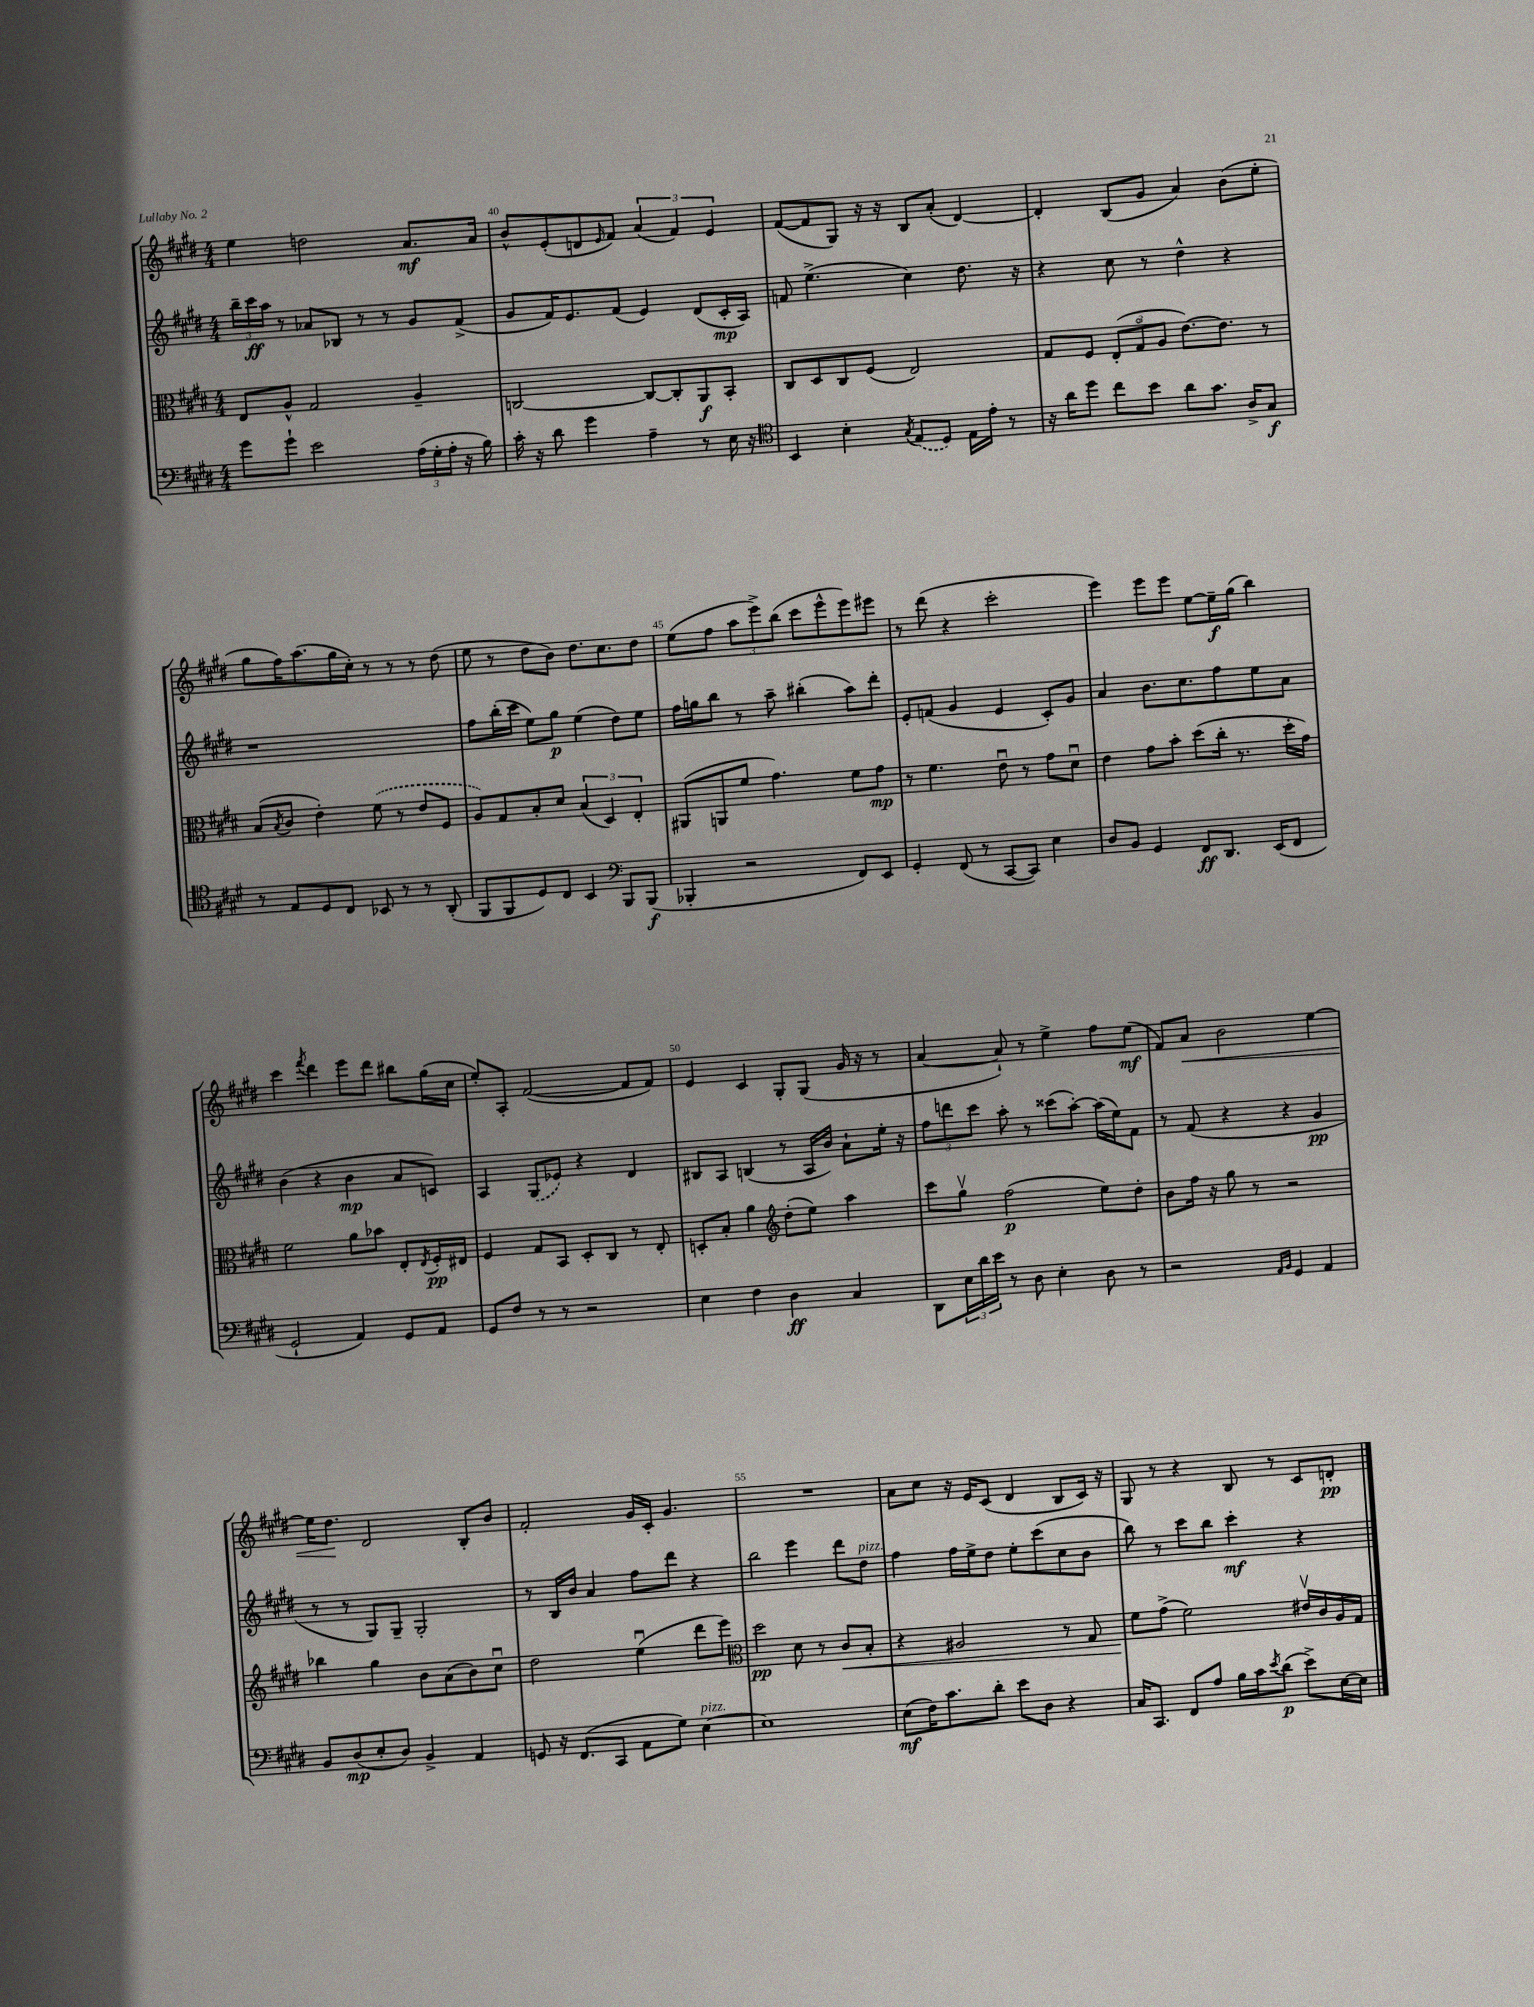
<<
\new StaffGroup <<
\new Staff = "s0" {
    \clef treble \key e \major \numericTimeSignature \time 4/4
    e''4 d''2 a'8.\mf a'16 |
    b'8-^ e'8-.( d'8 \grace { e'16 } fis'8) \tuplet 3/2 { a'4( fis'4) e'4 } |
    fis'8~( fis'8 gis8) r16 r16 b8 a'8-.( dis'4~) |
    dis'4-. b8( gis'8 a'4) b'8( e''8-. |
    gis''8 fis''16) a''8.( gis''16 cis''16-.) r8 r8 r8 dis''8( |
    e''8 r8 dis''8 b'8) dis''8. cis''8. dis''8 |
    e''8( fis''8 \tuplet 3/2 { a''8 e'''8->) b''8( } cis'''8 e'''8-^ e'''8) eis'''8 |
    r8 dis'''8( r4 cis'''2-. |
    e'''4) e'''8 e'''8 e''8~ e''16--\f gis''16( b''4) |
    cis'''4 \acciaccatura { fis'''8 } dis'''4 e'''8 dis'''8 bis''8 gis''16( cis''16 |
    e''8-.) a8-. fis'2~( fis'8 fis'8) |
    e'4 cis'4 gis8-. gis8( gis'16 r16 r8 |
    a'4~ a'8-!) r8 e''4-> fis''8 e''8\mf( |
    fis'8) a'8\< b'2 e''4~ |
    e''16 dis''8.\! dis'2 b8-. b'8 |
    fis'2-. gis'16 cis'16-. gis'4. |
    R1 |
    a'8 cis''8 r16 e'16 cis'8( dis'4 b8 cis'16) r16 |
    gis8 r8 r4 b8 r8 cis'8 d'8-.\pp \bar "|." |
}
\new Staff = "s1" {
    \clef treble \key e \major \numericTimeSignature \time 4/4
    \tuplet 3/2 { b''16-- cis'''16\ff a''16 } r8 aes'8 bes8 r8 r8 gis'8 fis'8->( |
    gis'8 fis'16) e'8. fis'8( e'4) dis'8( cis'16-.\mp a16) |
    f'8 e''4.->( cis''4) dis''8. r16 |
    r4 cis''8 r8 dis''4-^ r4 |
    r1 |
    fis''8 b''16-.( cis'''16 e''8) gis''8\p e''4( dis''8) e''8 |
    fis''16 g''16 b''8 r8 a''8-- bis''4-.( a''8) dis'''8-. |
    e'8-. f'8( gis'4 e'4 cis'8-.) gis'8 |
    a'4 b'8. cis''8. fis''8 e''8 a'8 |
    b'4( r4 b'4\mp a'8 c'8) |
    a4 \once \slurDashed gis8( ees'8) r4 dis'4 |
    bis8 a8 b4( r8 a16 b'16) a'8-! e''16-. r16 |
    \tuplet 3/2 { fis''8 d'''8 cis'''8 } a''8-. r8 cisis'''8( a''8~-.) a''16( e''16) fis'8 |
    r8 fis'8( r4 r4 gis'4\pp |
    r8 r8 gis8) gis8-- gis2-. |
    r8 b16 b'16 a'4 fis''8 dis'''8 r4 |
    b''2 e'''4 dis'''8 dis''8^\markup { \italic "pizz." } |
    fis''4 fis''16 e''16-> dis''8 e''8-. cis'''8( cis''8 b'8 |
    b''8) r8 cis'''8 b''8 cis'''4-.\mf r4 \bar "|." |
}
\new Staff = "s2" {
    \clef alto \key e \major \numericTimeSignature \time 4/4
    e8 a8-^ gis2 a4-- |
    c2~ c8~ c8-. a,8\f b,8-. |
    cis8 dis8 cis8 fis8( e2) |
    gis8 fis8 \tuplet 3/2 { e8-.( gis8\flageolet a8 } e'8.~) e'8. r8 |
    b8( \acciaccatura { b8 } cis'8 e'4-.) \once \slurDashed fis'8( r8 e'8 fis8 |
    a8) gis8 b8-. dis'8 \tuplet 3/2 { b4( dis4) e4-. } |
    ais,8( a,8 fis'8 gis'4.) fis'8 gis'8\mp |
    r8 fis'4. e'8\downbow r8 gis'8 dis'8\downbow |
    e'4 gis'8 b'8-. dis''8( cis''16-. r8. dis''16-. gis'16) |
    fis'2 a'8 bes'8 e8-. \acciaccatura { e8 } fis16-.\pp eis16 |
    fis4 gis8 b,8 dis8-. cis8 r8 e8-. |
    d8-. b8-. a'4 \clef treble dis''8-.( e''8) a''4 |
    cis'''8 gis''8\upbow fis''2\p( e''8) dis''8-. |
    b'8 fis''16 r16 gis''8 r8 r2 |
    bes''4 gis''4 b'8 a'8( b'8) cis''8\downbow |
    dis''2 e''4\downbow( dis'''8 e'''8) |
    \clef alto dis''2\pp dis'8 r8 cis'8\< b8-. |
    r4 ais2 r8 gis8 |
    fis'8\! gis'8->( fis'2) eis'16\upbow cis'16 a16 gis16 \bar "|." |
}
\new Staff = "s3" {
    \clef bass \key e \major \numericTimeSignature \time 4/4
    gis'8 gis'8-! e'2 \tuplet 3/2 { a16( gis16-. a16-. } r16 b16) |
    cis'16-. r16 dis'8 gis'4 a4-- r8 e16 r16 |
    \clef tenor b,4 b4-. \acciaccatura { gis8 } \once \slurDashed e8( dis8) e16 e'16-. r8 |
    r16 a'16 dis''8 cis''8 b'8 a'8 gis'8. a16-> gis8\f |
    r8 e8 dis8 cis8 bes,8 r8 r8 a,8-.( |
    fis,8 fis,8 dis8) cis8 b,4 \clef bass b,,8 b,,8\f( |
    bes,,4-. r2 fis,8) e,8 |
    gis,4-. fis,8( r8 cis,8~ cis,8) e4 |
    dis8 b,8 gis,4 fis,8\ff dis,8. e,16( fis,8 |
    gis,2-! a,4) gis,8 a,8 |
    gis,8 fis8 r8 r8 r2 |
    e4 fis4 dis4\ff cis4 |
    dis,8 \tuplet 3/2 { e16 dis'16 e'16 } r8 dis8 e4-. dis8 r8 |
    r2 \grace { a,16 b,16 } gis,4 a,4 |
    b,8 dis8\mp( e8-. dis8) b,4-> a,4 |
    g,8 r16 fis,8.( cis,8 a,8 gis8) e4~^\markup { \italic "pizz." } |
    e1 |
    e8\mf( fis16) cis'8. dis'8-. e'8 dis8 r4 |
    cis16 cis,8. fis,8 a8 b16 cis'16 \acciaccatura { e'8 } dis'8\p( e'8->) e16~ e16 \bar "|." |
}
>>
>>
\layout { \context { \Score currentBarNumber = #39 \override BarNumber.break-visibility = ##(#f #t #t) barNumberVisibility = #(every-nth-bar-number-visible 5) } }
